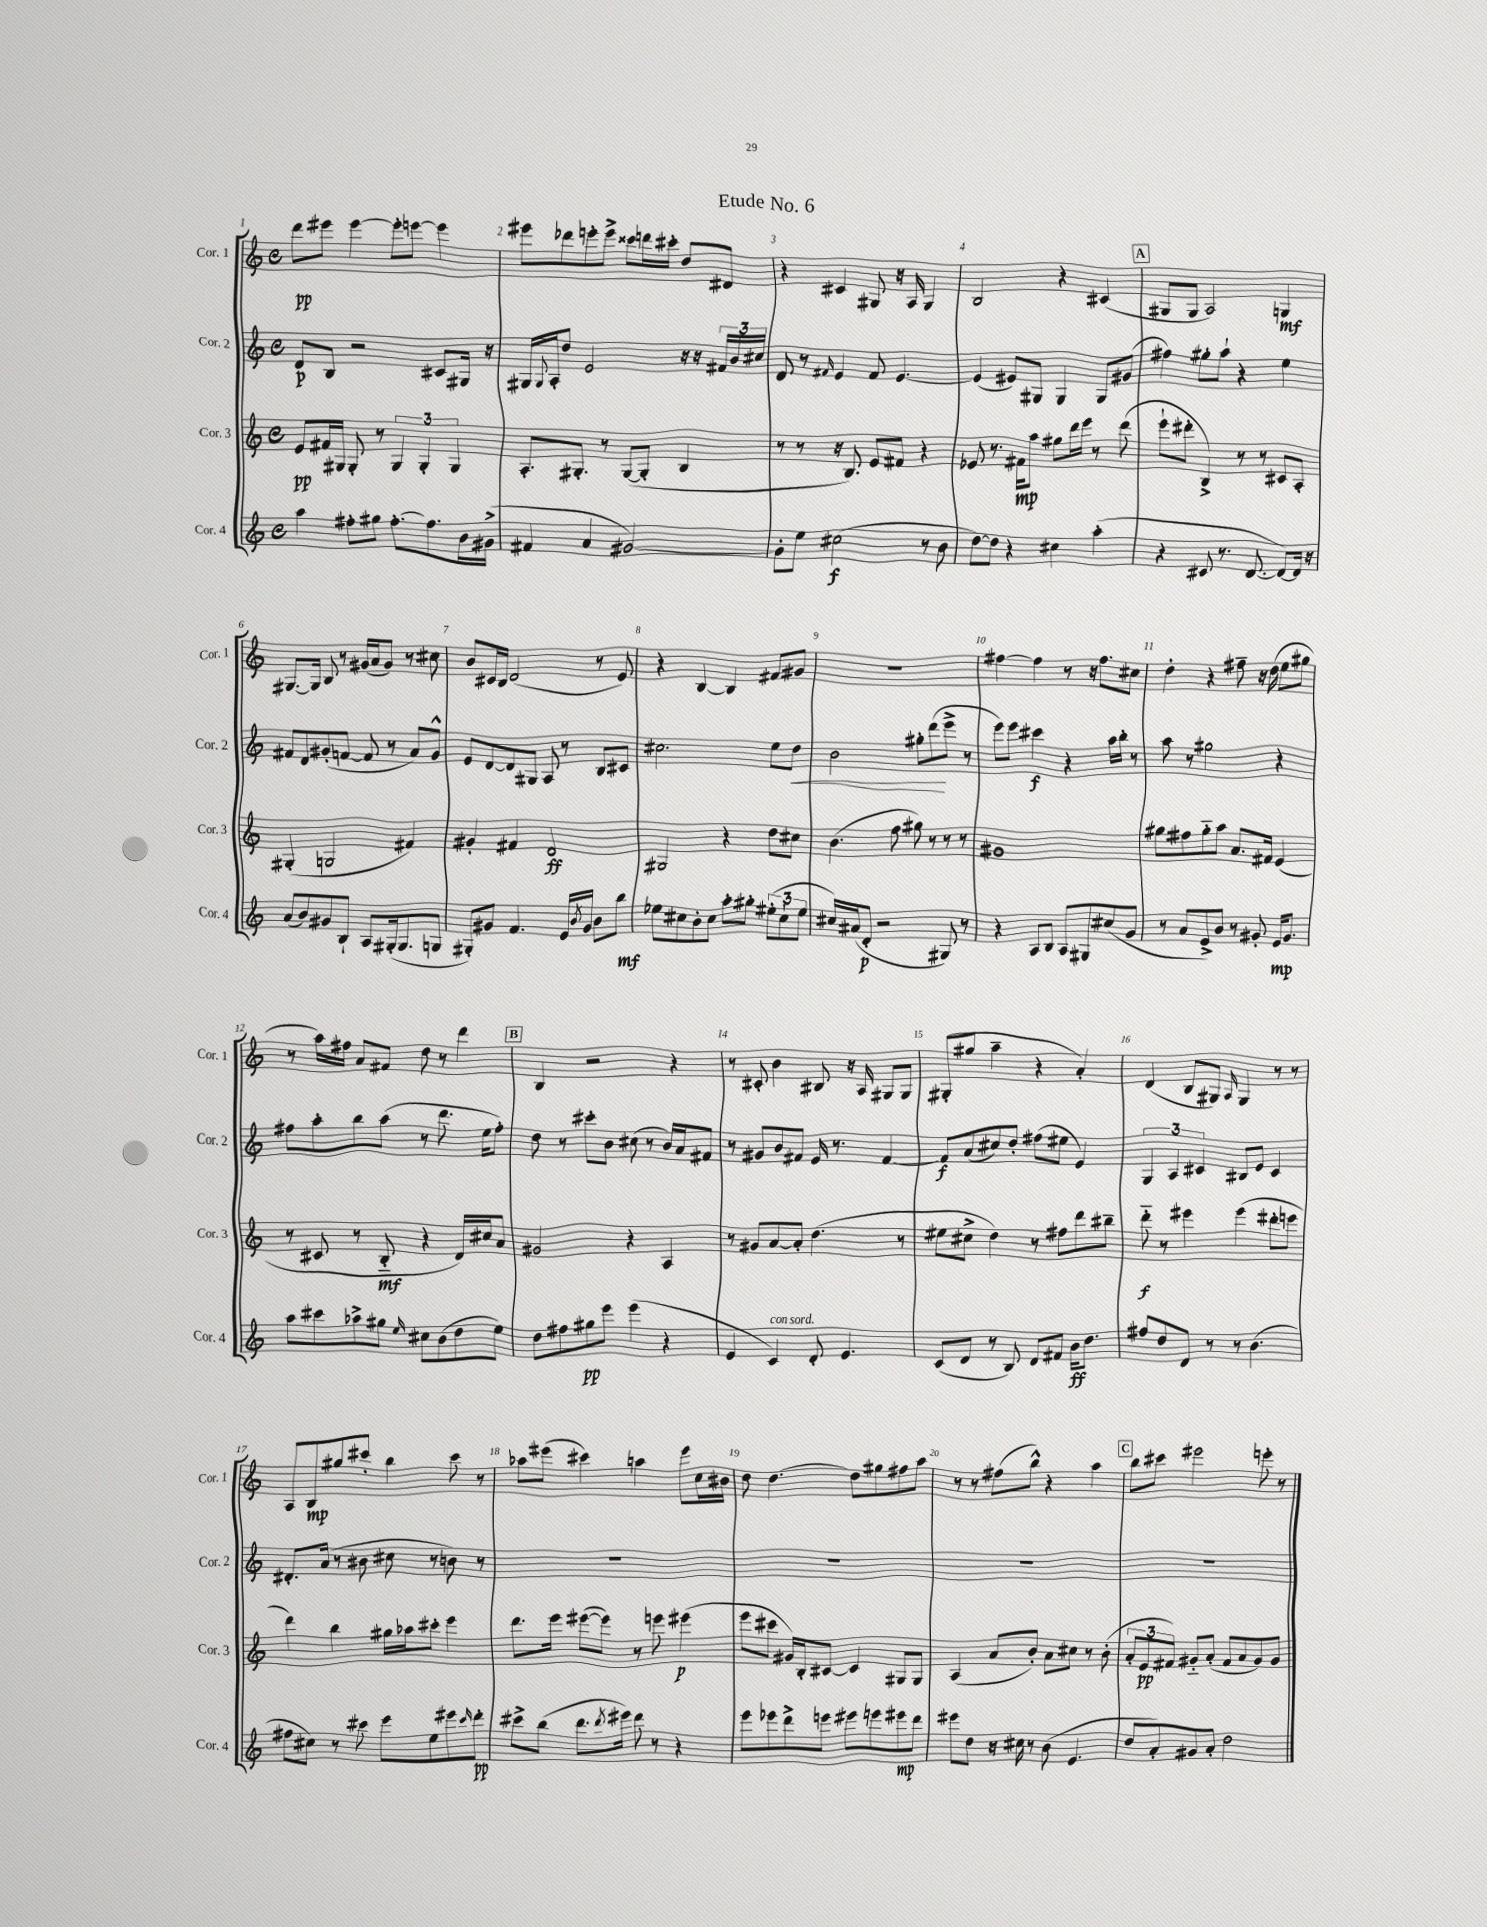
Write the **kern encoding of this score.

**kern	**kern	**kern	**kern
*staff4	*staff3	*staff2	*staff1
*clefG2	*clefG2	*clefG2	*clefG2
*k[]	*k[]	*k[]	*k[]
*M4/4	*M4/4	*M4/4	*M4/4
*met(c)	*met(c)	*met(c)	*met(c)
4aa\	8e/L	8d/L	8ddd\L
.	16f#/L	8B/J	8eee#\J
.	16G#/JJ	.	.
8ff#'\L	8G#'/	2r	[4eee#\
8gg#\J	8r	.	.
[8.ff#'\L	6G#/	.	8eee#'\]L
.	.	.	[8eee\J
.	6G#'/	.	.
8.ff#\]	.	.	.
.	.	8c#/L	4eee\]
.	6G#/	.	.
16b\L	.	16G#/Jk	.
(16g#^\JJ	.	16r	.
=	=	=	=
4f#/	8.A'/L	16G#/LL	8eee#\L
.	.	8qqG#/	.
.	.	16A'/J	.
.	.	8dd/J	8ddd-\
.	8.G#'/J	.	.
4a/	.	2e/	8eee'\
.	8r	.	8eee^\J
[2g#/)	([8G#/L	.	8ccc##\L
.	8G#'/]J	.	16ddd\L
.	.	.	16ccc#'\JJ
.	4B/	16r	8dd/L
.	.	16r	.
.	.	24f#/LL	8d#/J
.	.	24b/	.
.	.	24cc#/JJ	.
=	=	=	=
8g#'\]L	8r	8d/	4r
8ee\J	8r	8r	.
.	.	16qqf#/	.
(2cc#\	16r	4e/	4c#/
.	8.B/)	.	.
.	8e/L	8f#/	8G#/
.	8f#/J	[4.e/	16r
.	.	.	16A/
8r	4r	.	4G#/
8b\	.	.	.
=	=	=	=
[8dd\L)	8e-/	(4e/]	2B/
8dd\]J	8.r	.	.
4r	.	8e#/L)	.
.	16f#\LK	.	.
.	8aa\J	8G#/J	.
4cc#\	8gg#\L	4G#/	4r
.	16ddd\L	.	.
.	16eee\JJ	.	.
(4aa'\	8r	8G#/L	(4c#/
.	(8ddd\	(8g#/J	.
=	=	=	=
4r	8eee`\L	4ff#\)	8G#/L
.	8ddd#'\J	.	8G#/J
8c#/	4B^/)	8gg#'\L	2A/)
8.r	.	8aa`\J	.
.	8r	4r	.
[8.d/	.	.	.
.	8r	.	.
8d/_L)	8c#/L	4ee\	4G/
16d/]Jk	8A'/J	.	.
16r	.	.	.
=	=	=	=
(8a/L	(4G#'/	8f#/L	[8.G#/L
8b/)	.	8d/	.
.	.	.	16G#/]Jk
8g#/	2G/	(8g#'/	8B/
8B`/J	.	[8f/J	8r
8A/L	.	8f/]	(16g#/LL
.	.	.	16a/J
(16G#'/k	.	8r	8g#/J)
8.G#/	.	.	.
.	4f#/)	8a/L)	8r
8G/J	.	8g#^^/J	8cc#\
=	=	=	=
8G#'/L)	4g#'/	8e/L	8b/L
8g#/J	.	[8d/	16c#/L
.	.	.	16B/JJ
4.f/	4f#/	8d/]	(2d/
.	.	8G#/J	.
.	2d/	8A/	.
16e/LL	.	8r	.
8qb/	.	.	.
16g#/JJ	.	.	.
8b\L	.	8B/L	8r
8bb\J	.	8c#/J	8e/)
=	=	=	=
8ee-\L	2G#/	2.cc#\	4r
8cc#\	.	.	.
8b'\	.	.	[4B/
8cc#\J	.	.	.
8aa'\L	4r	.	4B/]
8gg#'\J	.	.	.
(12ee#'\L	8dd\L	8ee\L	8f#/L
12cc#`\	.	.	.
.	8cc#\J	8dd\J	8g#/J
12ee#\J	.	.	.
=	=	=	=
16cc#/LL)	(4.b\	2b\	1r
(16a#/J	.	.	.
8d'/J	.	.	.
2r	.	.	.
.	8ff\	.	.
.	8gg#\)	8gg#'\L	.
.	8r	(8ddd\	.
8G#/)	8r	8eee^\J	.
8r	8r	8r	.
=	=	=	=
4r	1g#	8eee\L)	[4ff#\
.	.	8eee\J	.
8A/L	.	4ccc#\	4ff#\]
8B/J	.	.	.
8A/L	.	4r	8r
8G#/	.	.	16r
.	.	.	8.ff#\L
(8cc#/	.	16aa\LL	.
.	.	16bb'\JJ	.
8g/J	.	8r	8cc#\J
=	=	=	=
8r	8gg#\L	8aa\	4dd'\
8a/L	8ff#\	8r	.
8e^/)	8gg#'~\	2gg#\	4r
8b/J	8aa\J	.	.
8r	8.a/L	.	8ff#~\
8g#'/	.	.	16r
.	16f#/Jk	.	(16dd\
16e/LK	(4e/	4r	8ee\L
8.g#/J	.	.	.
.	.	.	8gg#\J
=	=	=	=
8aa\L	8r	8ff#\L	8r
8ccc#\	8c#/	8aa'\	16aa\LL)
.	.	.	16ff#\JJ
8aa-^\	8r	8bb\	8a/L
8gg#\J	8B'~/	(8aa\J	8f#/J
16qqee/	.	.	.
8cc#\L	4r	8r	8dd\
(8b\	.	8.ddd\	8r
8dd\	16d/LL)	.	4ddd\
.	16cc#/J	16ee\LK	.
8ee\J)	8a/J	8ff#'\J)	.
=	=	=	=
8dd\L	2g#/	8dd\	4B/
8ff#\	.	8r	.
8gg#\	.	8ccc#'\L	2r
8eee\J	.	8b\J	.
(4eee\	4r	(8cc#\	.
.	.	8r	.
4r	4A/	16b/LL)	4r
.	.	16a/J	.
.	.	8f#/J	.
=	=	=	=
4e/	8r	8r	8r
.	8g#/L	8g#/L	8c#'/
4c/)	[8a/	8b/	4b\
.	8a'/]J	8f#/J	.
8d'/	(4.dd\	16e/	8B#/
.	.	8.r	.
4.e/	.	.	16r
.	.	.	16A/
.	.	[4f#/	8G#/L
.	8r	.	8G#/J
=	=	=	=
(8c/L	8ee#\L	8f#/]L	(8G#'/L
8d/J	8cc#^\J	(8a/	8gg#/J
8r	4dd\)	8cc#/)	4aa~\
8B/)	.	8dd'/J	.
8d/L	8r	(8ff#\L	4r
8f#/J	8ff#\L	8ee#\J	.
16b\LK	8ddd\	4e/)	4a'/)
8.dd\J	.	.	.
.	8bb#~\J	.	.
=	=	=	=
8ff#/L	8ddd'~\	6G/	(4d/
8dd/	8r	.	.
.	.	6A/	.
8d/J	4eee#\	.	8B/L
.	.	6c#/	.
8r	.	.	8G#/J)
.	.	.	16qqA/
8r	(4eee#\	8B#/L	4G#/
(4.b\	.	8e/J	.
.	8ddd#'\L	4c#/	8r
.	8eee\J	.	8r
=	=	=	=
8ff#\L	4ddd\)	8.d#'/L	8A/L
8cc#\J)	.	.	8B/
.	.	(16a/Jk	.
8r	4bb\	8r	8gg#/
8ccc#\	.	8b#\	8ccc#'/J
8eee\L	16gg#\LL	8cc#\	4bb\
.	16aa-\J	.	.
8ee\	8ccc#'\J	8r	.
8eee#\	4eee\	8b\)	8ccc#\
16qqccc#/	.	.	.
8ddd'\J	.	8r	8r
=	=	=	=
8ccc#^\L	8.ddd\L	1r	8aa-\L
(8bb\J	.	.	(8eee#\J
.	16eee\Jk	.	.
8.ddd\L	([8eee#\L	.	4ccc#\)
.	8eee#\]J)	.	.
8qddd/	.	.	.
16eee#\Jk)	.	.	.
8ddd\	8r	.	4aa\
8r	8eee\	.	.
4r	(4eee#\	.	8eee#\L
.	.	.	16cc\L
.	.	.	16b#\JJ
=	=	=	=
8eee\L	8eee\L	1r	8dd\
8eee-\	8ccc#\J	.	[4.dd\
8ddd^\	16g#/LL)	.	.
.	16B'/J	.	.
8eee\J	[8c#/J	.	.
8eee#\L	4c#/]	.	8dd\]L
8eee\	.	.	8gg#\
8eee#\	8G#/L	.	8ff#\
8ddd\J	8G#/J	.	8aa\J
=	=	=	=
8eee#\L	(4A/	1r	8r
8dd\J	.	.	8r
16r	8a/L	.	(8ff#\L
16cc#\	.	.	.
8r	8b'/J)	.	8bb^^\J)
(8b\	8a\L	.	4r
4.e/	8cc#\J	.	.
.	8r	.	4aa\
.	(8b'\	.	.
=	=	=	=
8dd/L	12a'/L	1r	8bb\L
.	12e/	.	.
8a'/)	.	.	8ccc#\J
.	12f#/J)	.	.
8g#/	8g#'~/L	.	2eee#\
8a'/J	(8a'/J	.	.
2dd\	8f#/L	.	.
.	8a/	.	.
.	8g#/)	.	8eee'\
.	8g#/J	.	8r
==	==	==	==
*-	*-	*-	*-
